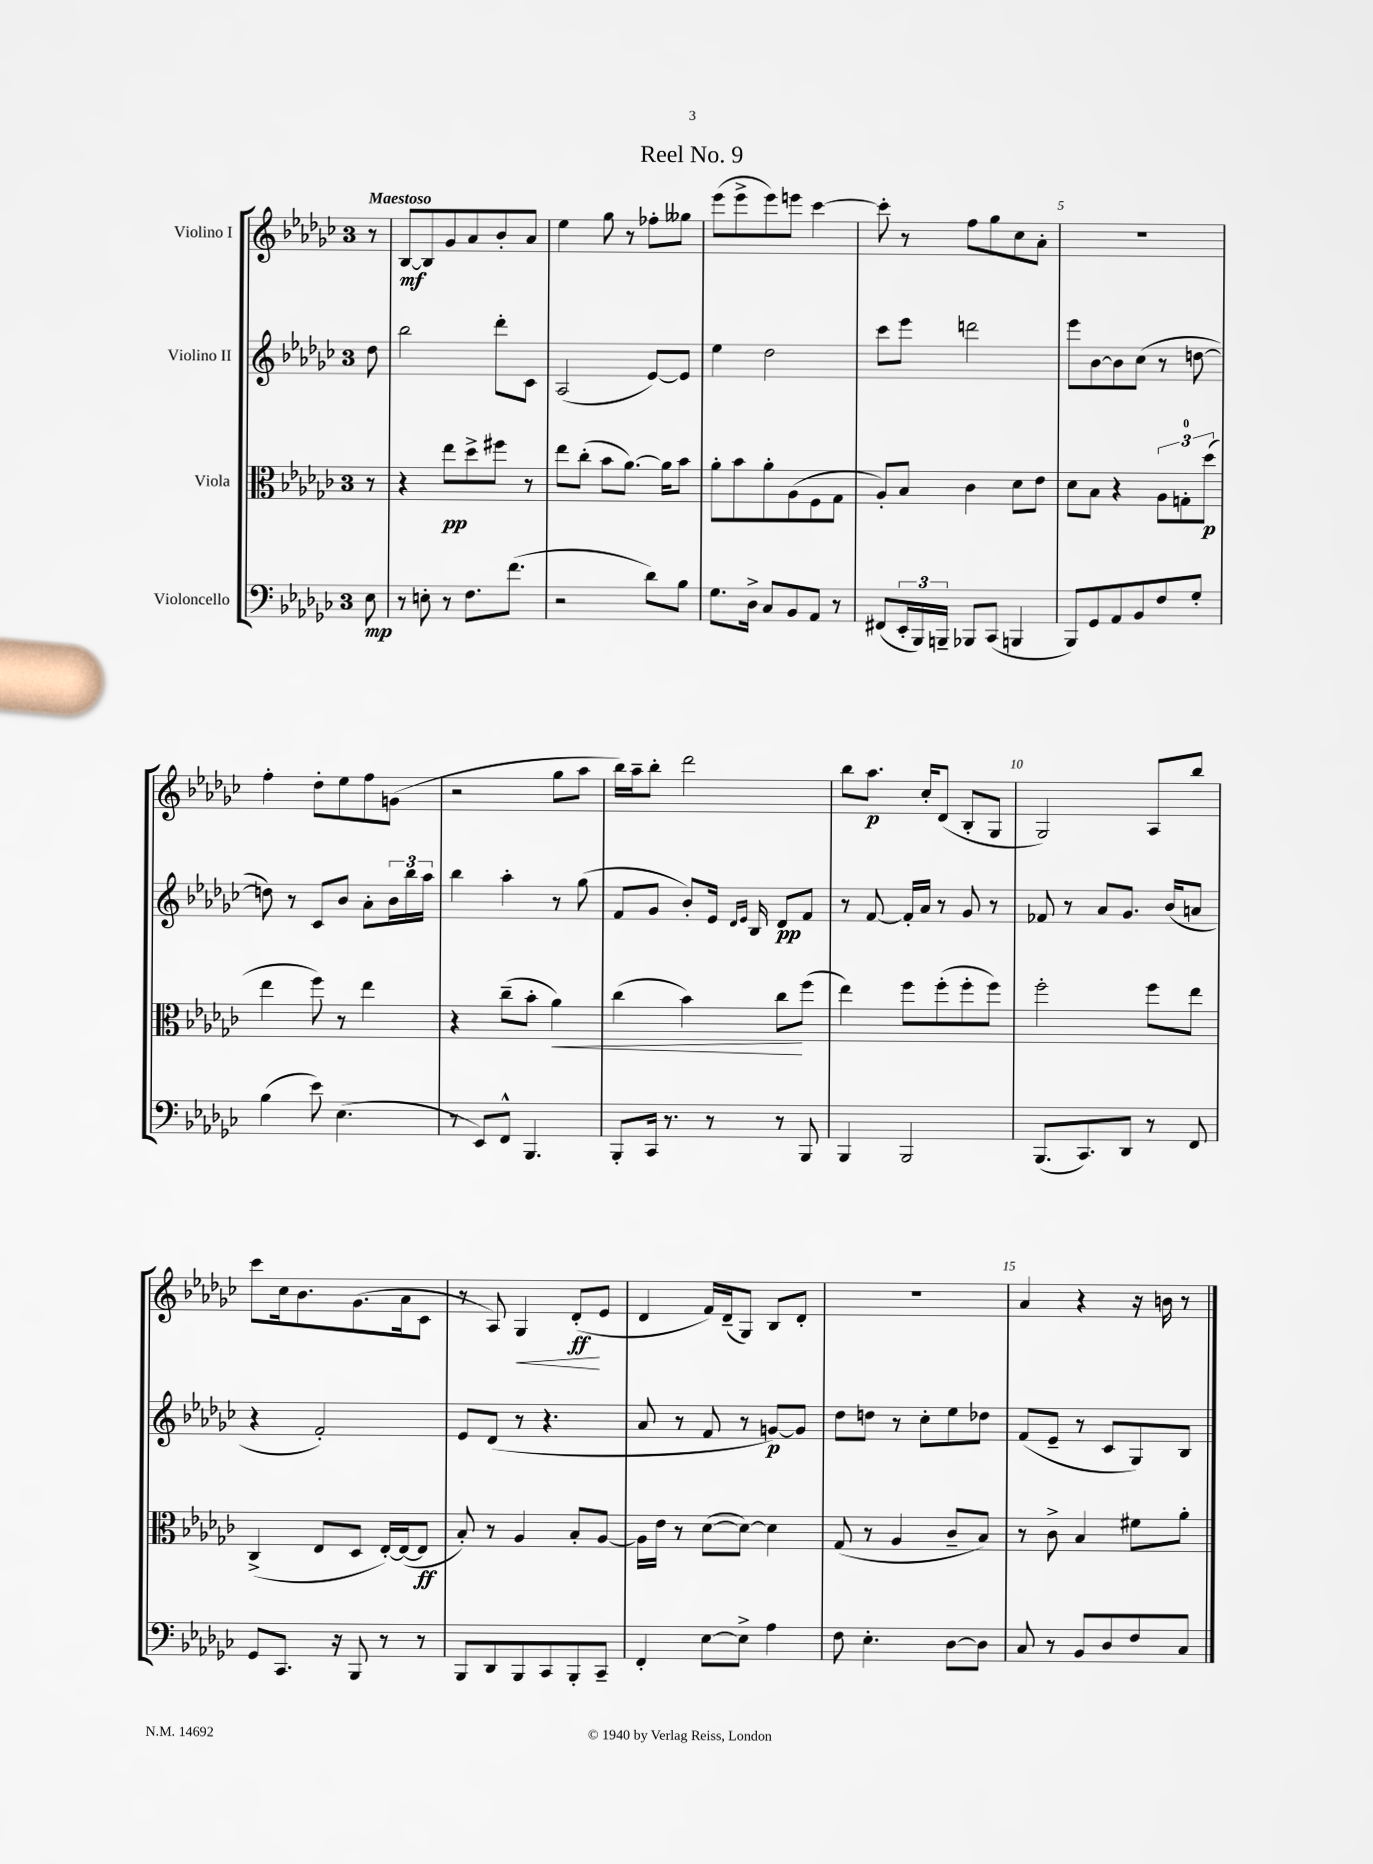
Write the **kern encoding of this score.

**kern	**dynam	**kern	**dynam	**kern	**dynam	**kern	**dynam
*part4	*part4	*part3	*part3	*part2	*part2	*part1	*part1
*staff4	*staff4	*staff3	*staff3	*staff2	*staff2	*staff1	*staff1
*I"Violoncello	*	*I"Viola	*	*I"Violino II	*	*I"Violino I	*
*clefF4	*	*clefC3	*	*clefG2	*	*clefG2	*
*k[b-e-a-d-g-c-]	*	*k[b-e-a-d-g-c-]	*	*k[b-e-a-d-g-c-]	*	*k[b-e-a-d-g-c-]	*
*M3/4	*	*M3/4	*	*M3/4	*	*M3/4	*
=	=	=	=	=	=	=	=
!	!	!	!	!	!	!LO:TX:a:B:t=Maestoso	!
8E-\	mp	8r	.	8dd-\	.	8r	.
=1	=1	=1	=1	=1	=1	=1	=1
8r	.	4r	.	2bb-\	.	[8B-/L	mf
8En'\	.	.	.	.	.	8B-/]	.
8r	.	8ee-\L	pp	.	.	8g-/	.
8.F\L	.	8dd-^\	.	.	.	8a-/	.
.	.	8ff#X\J	.	8ddd-'\L	.	8b-'/	.
(8.f\J	.	.	.	.	.	.	.
.	.	8r	.	8c-\J	.	8a-/J	.
=2	=2	=2	=2	=2	=2	=2	=2
2r	.	8ee-\L	.	(2A-/	.	4ee-\	.
.	.	(8cc-'\J	.	.	.	.	.
.	.	8b-\L	.	.	.	8gg-\	.
.	.	[8.a-\J)	.	.	.	8r	.
8d-\L)	.	.	.	[8e-/L)	.	8ff-X'\L	.
.	.	16a-\KL]	.	.	.	.	.
8B-\J	.	8b-\J	.	8e-/J]	.	8gg--X\J	.
=3	=3	=3	=3	=3	=3	=3	=3
8.G-\L	.	8a-'\L	.	4ee-\	.	(8eee-\L	.
.	.	8b-\	.	.	.	8eee-^\	.
16D-^\Jk	.	.	.	.	.	.	.
8C-/L	.	8a-'\	.	2dd-\	.	8eee-\)	.
8BB-/	.	(8A-\	.	.	.	8eeen\J	.
8AA-/J	.	8F\	.	.	.	[4ccc-\	.
8r	.	8G-\J	.	.	.	.	.
=4	=4	=4	=4	=4	=4	=4	=4
(8FF#X/L	.	8A-'/L)	.	8ccc-\L	.	8ccc-'\]	.
24EE-'/L	.	8B-/J	.	8eee-\J	.	8r	.
24BBB-/)	.	.	.	.	.	.	.
24BBBn~/JJ	.	.	.	.	.	.	.
8BBB-X/L	.	4c-\	.	2dddn\	.	8ff\L	.
(8CC-/J	.	.	.	.	.	8gg-\	.
4BBBn/	.	8d-\L	.	.	.	8cc-\	.
.	.	8e-\J	.	.	.	8a-'\J	.
=5	=5	=5	=5	=5	=5	=5	=5
8BBB-/L)	.	8d-\L	.	8eee-\L	.	2.r	.
8GG-/	.	8B-\J	.	[8b-\	.	.	.
8AA-/	.	4r	.	8b-\]	.	.	.
8BB-/	.	.	.	(8cc-\J	.	.	.
8F/	.	12A-\L	.	8r	.	.	.
.	.	12Gn'\	.	.	.	.	.
8G-'/J	.	.	.	[8ddn\	.	.	.
.	.	(12dd-\J	p	.	.	.	.
!!LO:LB:g=z
=6	=6	=6	=6	=6	=6	=6	=6
(4B-\	.	4ee-\	.	8ddn\])	.	4ff'\	.
.	.	.	.	8r	.	.	.
8e-\)	.	8ff\)	.	8c-/L	.	8dd-'\L	.
(4.E-\	.	8r	.	8b-/J	.	8ee-\	.
.	.	4ee-\	.	8a-'\L	.	8ff\	.
.	.	.	.	24b-\L	.	(8gn\J	.
.	.	.	.	24bb-\	.	.	.
.	.	.	.	24aa-\JJ	.	.	.
=7	=7	=7	=7	=7	=7	=7	=7
8r	.	4r	.	4bb-\	.	2r	.
8EE-/L)	.	.	.	.	.	.	.
8FF^^/J	.	(8cc-~\L	.	4aa-'\	.	.	.
4.BBB-/	.	8b-'\J	.	.	.	.	.
!	!	!	!LO:HP:b	!	!	!	!
.	.	4a-\)	<	8r	.	8gg-\L	.
.	.	.	.	(8gg-\	.	8aa-\J	.
=8	=8	=8	=8	=8	=8	=8	=8
8BBB-'/L	.	(4cc-\	.	8f/L	.	16bb-\LL)	.
.	.	.	.	.	.	16aa-~\J	.
16CC-/Jk	.	.	.	8g-/J	.	8bb-'\J	.
8.r	.	.	.	.	.	.	.
.	.	4b-\)	.	8b-'/L)	.	2ddd-\	.
8r	.	.	.	16e-/Jk	.	.	.
.	.	.	.	16qqd-/LL	.	.	.
.	.	.	.	16qqe-/JJ	.	.	.
.	.	.	.	16B-/	.	.	.
8r	.	8cc-\L	.	8d-/L	pp	.	.
8BBB-/	.	(8ff\J	[	8f/J	.	.	.
=9	=9	=9	=9	=9	=9	=9	=9
4BBB-/	.	4ee-\)	.	8r	.	8bb-\L	.
.	.	.	.	[8f/	.	8.aa-\J	p
2BBB-/	.	8ff\L	.	16f'/LL]	.	.	.
.	.	.	.	16a-/JJ	.	16cc-'/KL	.
.	.	(8ff'\	.	8r	.	(8d-/J	.
.	.	8ff'\	.	8g-/	.	8B-'/L	.
.	.	8ff\J)	.	8r	.	8G-/J	.
=10	=10	=10	=10	=10	=10	=10	=10
(8.BBB-/L	.	2ff'\	.	8f-X/	.	2G-/)	.
.	.	.	.	8r	.	.	.
8.CC-/)	.	.	.	.	.	.	.
.	.	.	.	8a-/L	.	.	.
8DD-/J	.	.	.	8.g-/J	.	.	.
8r	.	8ff\L	.	.	.	8A-/L	.
.	.	.	.	(16b-/KL	.	.	.
8FF/	.	8ee-\J	.	8an/J	.	8bb-/J	.
!!LO:LB:g=z
=11	=11	=11	=11	=11	=11	=11	=11
8GG-/L	.	(4C-^/	.	4r	.	8ccc-\L	.
8.CC-/J	.	.	.	.	.	16cc-\k	.
.	.	.	.	.	.	8.b-\	.
.	.	8E-/L	.	2f'/)	.	.	.
16r	.	.	.	.	.	.	.
8BBB-/	.	8D-/J	.	.	.	(8.g-\	.
8r	.	[16E-'/LL)	.	.	.	.	.
.	.	(16E-/J_	.	.	.	16a-\k	.
8r	.	8E-/J]	ff	.	.	8c-\J	.
=12	=12	=12	=12	=12	=12	=12	=12
8BBB-/L	.	8B-'/)	.	8e-/L	.	8r	.
8DD-/	.	8r	.	(8d-/J	.	8A-/)	.
!	!	!	!	!	!	!	!LO:HP:b
8BBB-/	.	4A-/	.	8r	.	4G-/	<
8CC-/	.	.	.	4.r	.	.	.
8BBB-'/	.	8B-'/L	.	.	.	(8d-'/L	ff
8CC-~/J	.	[8A-/J	.	.	.	8e-/J	[
=13	=13	=13	=13	=13	=13	=13	=13
4FF'/	.	16A-\LL]	.	8a-/	.	4d-/	.
.	.	16e-\JJ	.	.	.	.	.
.	.	8r	.	8r	.	.	.
[8E-\L	.	([8d-\L	.	8f/	.	16f/LL)	.
.	.	.	.	.	.	(16d-~/J	.
8E-^\J]	.	8d-\J_)	.	8r	.	8G-/J)	.
4A-\	.	4d-\]	.	[8gn/L)	p	8B-/L	.
.	.	.	.	8g/J]	.	8d-'/J	.
=14	=14	=14	=14	=14	=14	=14	=14
8F\	.	(8G-/	.	8dd-\L	.	2.r	.
4.E-'\	.	8r	.	8ddn\J	.	.	.
.	.	4A-/	.	8r	.	.	.
.	.	.	.	8cc-'\L	.	.	.
[8D-\L	.	8c-~/L	.	8ee-\	.	.	.
8D-\J]	.	8B-/J)	.	8dd-X\J	.	.	.
=15	=15	=15	=15	=15	=15	=15	=15
8C-/	.	8r	.	(8f/L	.	4a-/	.
8r	.	8c-^\	.	8e-~/J	.	.	.
8BB-/L	.	4B-/	.	8r	.	4r	.
8D-/	.	.	.	8c-/L	.	.	.
8F/	.	8f#X\L	.	8G-/)	.	16r	.
.	.	.	.	.	.	16bn\	.
8C-/J	.	8a-'\J	.	8B-/J	.	8r	.
==	==	==	==	==	==	==	==
*-	*-	*-	*-	*-	*-	*-	*-
